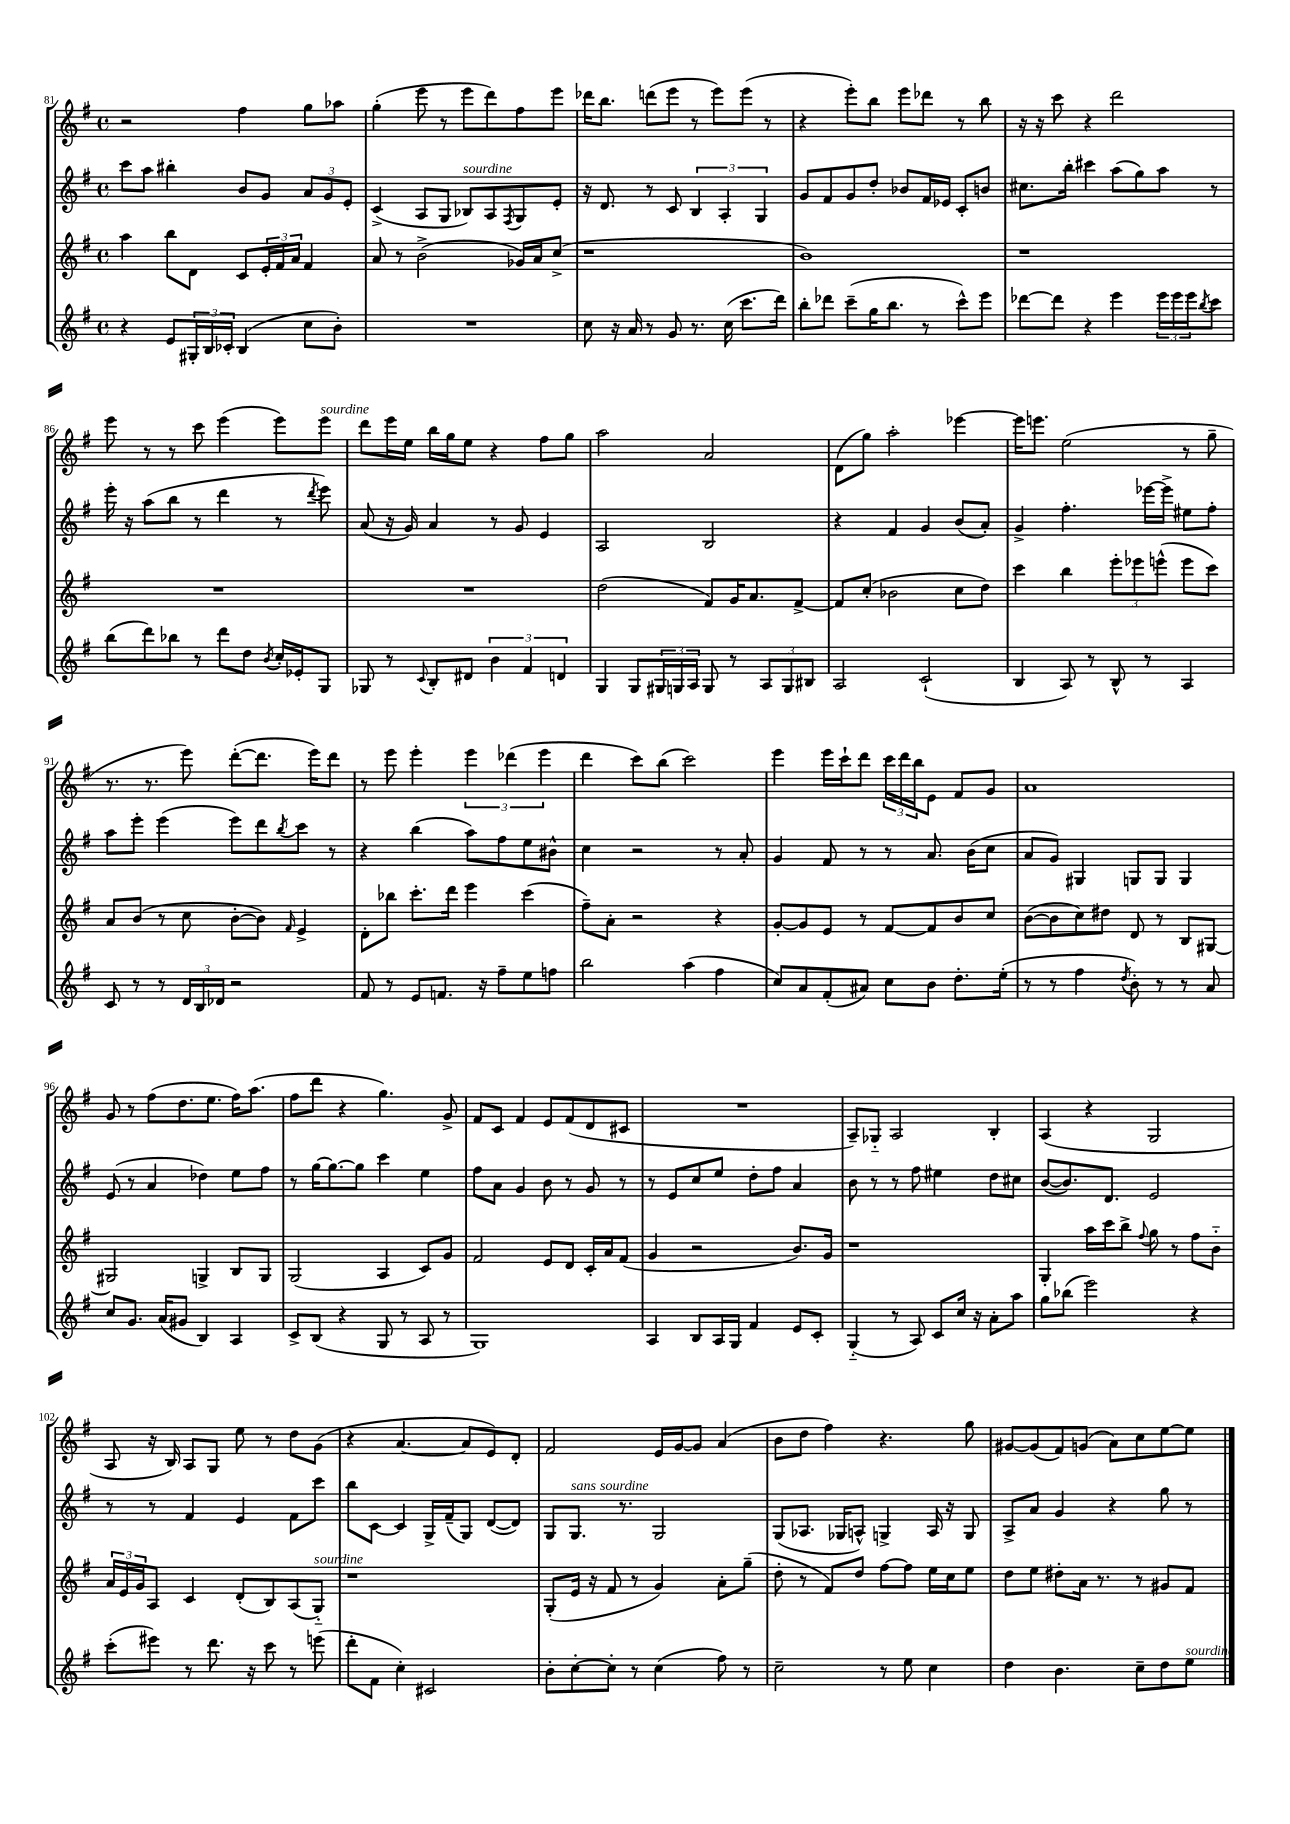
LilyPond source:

<<
\new StaffGroup <<
\new Staff = "s0" {
    \clef treble \key g \major \defaultTimeSignature \time 4/4
    r2 fis''4 g''8 aes''8 |
    g''4-.( e'''8 r8 e'''8 d'''8) fis''8 e'''8 |
    des'''16 b''8. d'''8( e'''8 r8 e'''8) e'''8( r8 |
    r4 e'''8-.) b''8 e'''8 des'''8 r8 b''8 |
    r16 r16 c'''8 r4 d'''2 |
    e'''8 r8 r8 c'''8 e'''4( e'''8) e'''8^\markup { \italic "sourdine" } |
    d'''8 e'''16 e''16 b''16 g''16 e''8 r4 fis''8 g''8 |
    a''2 a'2 |
    d'8( g''8) a''2-. ees'''4~ |
    ees'''16 e'''8. e''2( r8 g''8-- |
    r8. r8. e'''8) d'''8~-.( d'''8. e'''16) d'''8 |
    r8 e'''8 e'''4-. \tuplet 3/2 { e'''4 des'''4( e'''4 } |
    d'''4 c'''8) b''8( c'''2) |
    e'''4 e'''16 c'''16-! d'''8 \tuplet 3/2 { c'''16 d'''16 b''16 } e'8 fis'8 g'8 |
    a'1 |
    g'8 r8 fis''8( d''8. e''8. fis''16) a''8.( |
    fis''8 d'''8 r4 g''4.) g'8-> |
    fis'8 c'8 fis'4 e'8 fis'8( d'8 cis'8 |
    R1 |
    a8--) ges8-_ a2 b4-. |
    a4( r4 g2 |
    a8 r16 b16) a8 g8 e''8 r8 d''8 g'8( |
    r4 a'4.~ a'8 e'8) d'8-. |
    fis'2 e'16 g'16~ g'8 a'4( |
    b'8 d''8 fis''4) r4. g''8 |
    gis'8~ gis'8( fis'8) g'8( a'8) c''8 e''8~ e''8 \bar "|." |
}
\new Staff = "s1" {
    \clef treble \key g \major \defaultTimeSignature \time 4/4
    c'''8 a''8 bis''4-. b'8 g'8 \tuplet 3/2 { a'8 g'8 e'8-. } |
    c'4->( a8 g8 bes8^\markup { \italic "sourdine" }) a8 \acciaccatura { fis8 } g8 e'8-. |
    r16 d'8. r8 c'8 \tuplet 3/2 { b4 a4-. g4 } |
    g'8 fis'8 g'8 d''8-. bes'8 fis'16 ees'16 c'8-. b'8 |
    cis''8. b''16-. cis'''4 a''8( g''8) a''8 r8 |
    e'''16-. r16 a''8( b''8 r8 d'''4 r8 \acciaccatura { d'''8 } e'''8) |
    a'8( r16 g'16) a'4 r8 g'8 e'4 |
    a2 b2 |
    r4 fis'4 g'4 b'8( a'8-.) |
    g'4-> fis''4.-. ees'''16~ ees'''16-> eis''8 fis''8-. |
    a''8 e'''8-. e'''4( e'''8) d'''8 \acciaccatura { b''8 } c'''8 r8 |
    r4 b''4( a''8) fis''8 e''8 bis'8-^ |
    c''4 r2 r8 a'8-. |
    g'4 fis'8 r8 r8 a'8. b'16( c''8 |
    a'8 g'8) gis4 g8 g8 g4 |
    e'8( r8 a'4 des''4) e''8 fis''8 |
    r8 g''16~ g''8.~ g''8 c'''4 e''4 |
    fis''8 a'8 g'4 b'8 r8 g'8 r8 |
    r8 e'8 c''8 e''8 d''8-. fis''8 a'4 |
    b'8 r8 r8 fis''8 eis''4 d''8 cis''8 |
    b'8~( b'8.) d'8. e'2 |
    r8 r8 fis'4 e'4 fis'8 c'''8 |
    b''8 c'8~ c'4 g16-> fis'16--( g8) d'8~( d'8) |
    g8 g8.^\markup { \italic "sans sourdine" } r8. g2 |
    g8( aes8. ges16 a8-^) g4-> a16 r16 g8 |
    a8-> a'8 g'4 r4 g''8 r8 \bar "|." |
}
\new Staff = "s2" {
    \clef treble \key g \major \defaultTimeSignature \time 4/4
    a''4 b''8 d'8 c'8 \tuplet 3/2 { e'16-. fis'16 a'16 } fis'4 |
    a'8 r8 b'2->( ges'16) a'16 c''8->( |
    r1 |
    b'1) |
    r1 |
    R1 |
    R1 |
    d''2( fis'8) g'16 a'8. fis'8~-> |
    fis'8 c''8-.( bes'2 c''8 d''8) |
    c'''4 b''4 \tuplet 3/2 { e'''8-. ees'''8 e'''8-^( } e'''8 c'''8) |
    a'8 b'8( r8 c''8 b'8~-. b'8) \grace { fis'16 } e'4-> |
    d'8-. bes''8 c'''8.-. d'''16 e'''4 c'''4( |
    fis''8--) a'8-. r2 r4 |
    g'8~-. g'8 e'8 r8 fis'8~ fis'8 b'8 c''8 |
    b'8~( b'8 c''8) dis''8 d'8 r8 b8 gis8~ |
    gis2 g4-> b8 g8 |
    g2( a4 c'8) g'8 |
    fis'2 e'8 d'8 c'16-. a'16 fis'8( |
    g'4 r2 b'8.) g'16 |
    r1 |
    g4-. a''16 c'''16 b''8-> \appoggiatura { fis''8 } g''8 r8 fis''8 b'8-_ |
    \tuplet 3/2 { a'16 e'16 g'16 } a8 c'4 d'8-.( b8) a8( g8-_^\markup { \italic "sourdine" }) |
    r1 |
    g8-.( e'16 r16 fis'8 r8 g'4) a'8-. g''8--( |
    d''8-. r8 fis'8) d''8 fis''8~ fis''8 e''16 c''16 e''8 |
    d''8 e''8 dis''8-. a'16 r8. r8 gis'8 fis'8 \bar "|." |
}
\new Staff = "s3" {
    \clef treble \key g \major \defaultTimeSignature \time 4/4
    r4 e'8 \tuplet 3/2 { gis16-. b16 ces'16-. } b4( c''8 b'8-.) |
    R1 |
    c''8 r16 a'16 r8 g'8 r8. c''16( c'''8. d'''16) |
    b''8-. des'''8 c'''8--( g''16 b''8. r8 c'''8-^) e'''8 |
    des'''8~ des'''8 r4 e'''4 \tuplet 3/2 { e'''16 e'''16 e'''16 } \acciaccatura { b''8 } c'''8 |
    b''8( d'''8) bes''8 r8 d'''8 d''8 \acciaccatura { b'8 } c''16-. ees'16-. g8 |
    ges8 r8 \appoggiatura { c'8 } b8-. dis'8 \tuplet 3/2 { b'4 fis'4 d'4 } |
    g4 g8 \tuplet 3/2 { gis16 g16 a16 } g8 r8 \tuplet 3/2 { a8 g8 bis8 } |
    a2 c'2-!( |
    b4 a8) r8 b8-^ r8 a4 |
    c'8 r8 r8 \tuplet 3/2 { d'16 b16 des'16 } r2 |
    fis'8 r8 e'8 f'8. r16 fis''8-- e''8 f''8 |
    b''2 a''4( fis''4 |
    c''8) a'8 fis'8-.( ais'8) c''8 b'8 d''8.-. e''16-.( |
    r8 r8 fis''4 \acciaccatura { d''8 } b'8-.) r8 r8 a'8 |
    c''8 g'8. a'16( gis'8 b4) a4 |
    c'8-> b8( r4 g8 r8 a8 r8 |
    g1) |
    a4 b8 a16 g16 fis'4 e'8 c'8-. |
    g4-_( r8 a8) c'8 c''16 r16 a'8-. a''8 |
    g''8 bes''8( e'''2) r4 |
    c'''8-.( eis'''8) r8 d'''8. r16 c'''8 r8 e'''8( |
    d'''8-. fis'8 c''4-.) cis'2 |
    b'8-. c''8~-. c''8-. r8 c''4( fis''8) r8 |
    c''2-- r8 e''8 c''4 |
    d''4 b'4. c''8-- d''8 e''8^\markup { \italic "sourdine" } \bar "|." |
}
>>
>>
\layout { \context { \Score currentBarNumber = #81 } }
